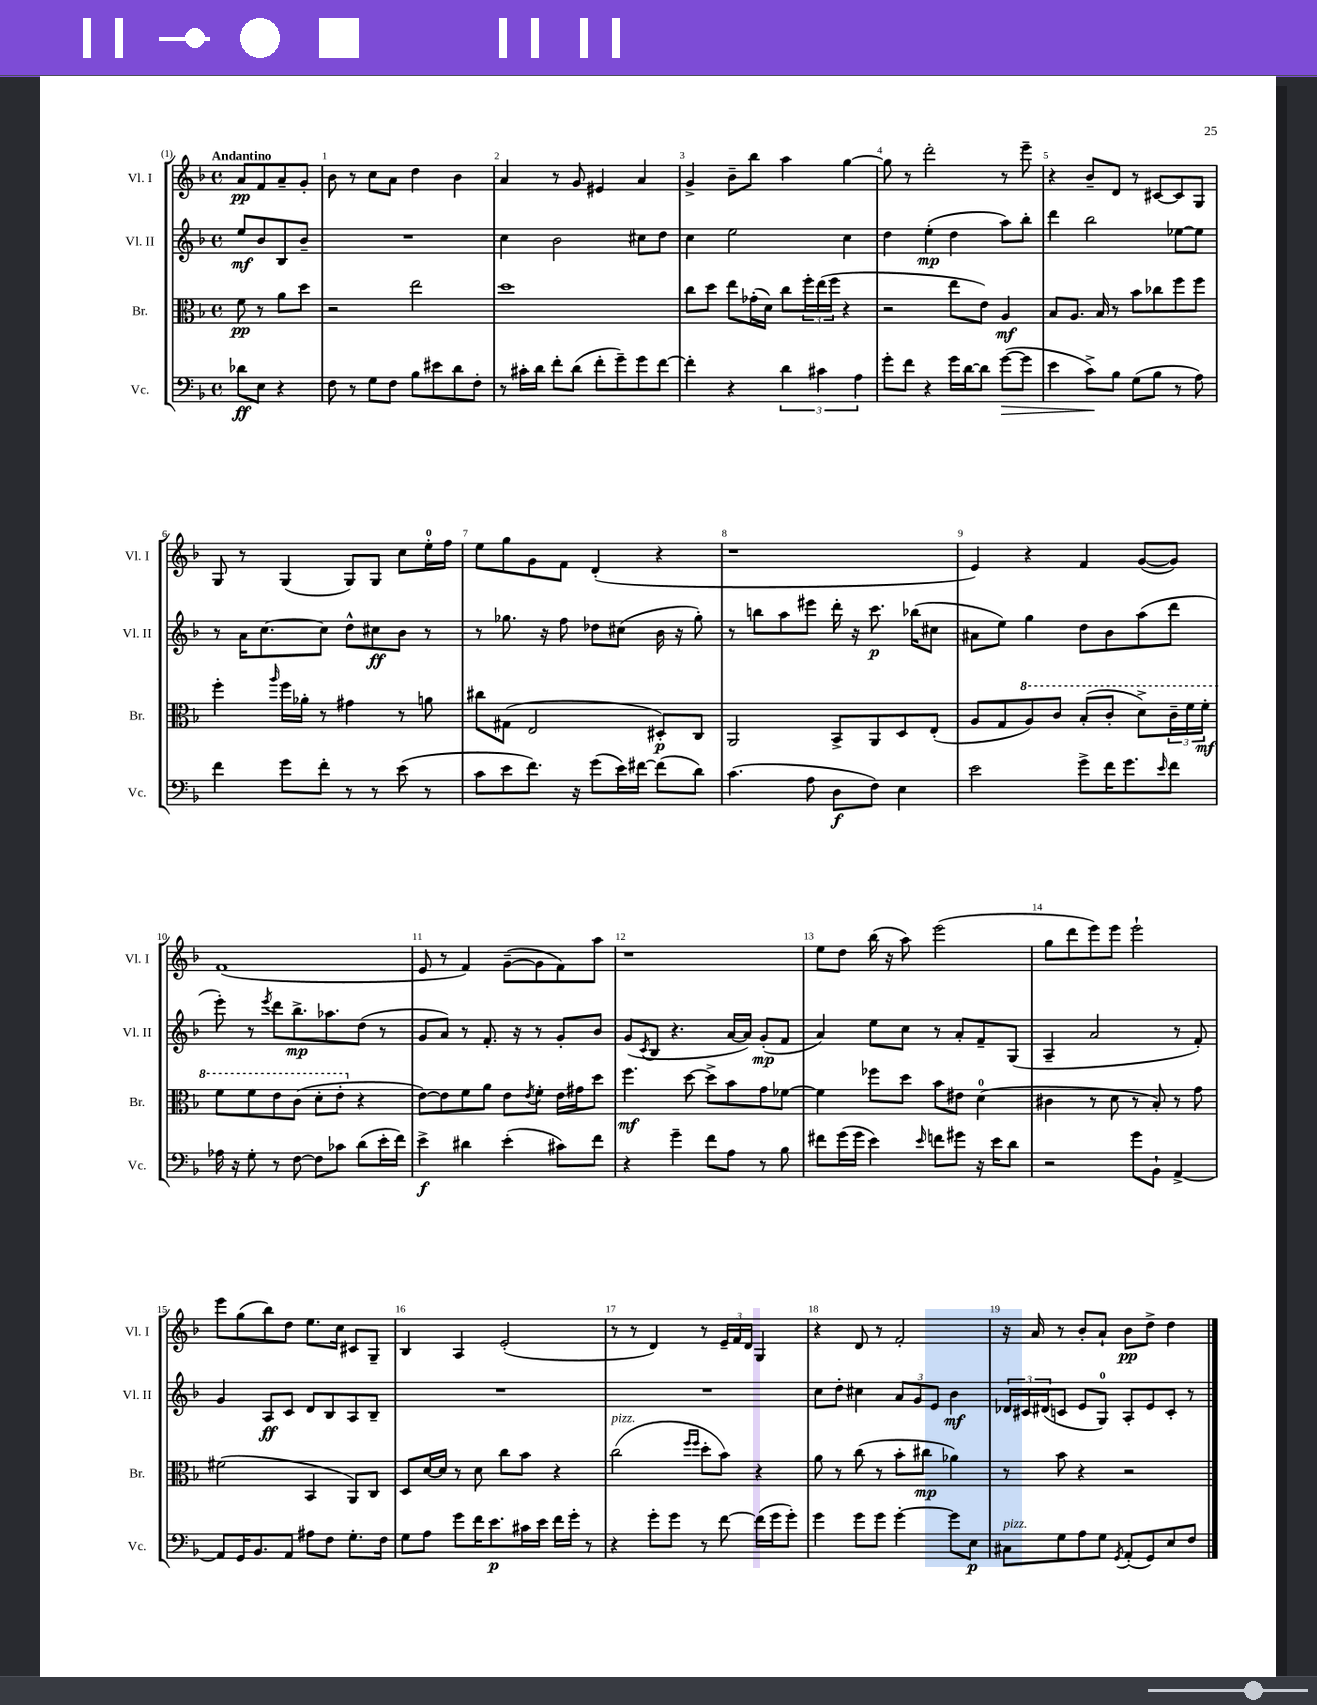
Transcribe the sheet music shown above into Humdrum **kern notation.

**kern	**kern	**kern	**kern
*staff4	*staff3	*staff2	*staff1
*clefF4	*clefC3	*clefG2	*clefG2
*k[b-]	*k[b-]	*k[b-]	*k[b-]
*M4/4	*M4/4	*M4/4	*M4/4
*met(c)	*met(c)	*met(c)	*met(c)
8d-	8f	8ee	8a
8E	8r	8b-	8f
4r	8a	8B-	8a~
.	8dd	8b-~	8g'
=	=	=	=
8F	2r	1r	8b-
8r	.	.	8r
8G	.	.	8cc
8F	.	.	8a
8B-	2ee	.	4dd
8e#	.	.	.
8d	.	.	4b-
8F'	.	.	.
=	=	=	=
8r	1dd	4cc	4a
16c#'	.	.	.
16d	.	.	.
8f'	.	2b-	8r
(8d	.	.	8g
8f'	.	.	4e#
8g~)	.	.	.
8g	.	8cc#	4a
[8f	.	8dd	.
=	=	=	=
4f']	8cc	4cc	4g^
.	8dd	.	.
4r	8ee	2ee	8b-~
.	(16g-'	.	8bb-
.	16d)	.	.
6d	8cc	.	4aa
.	24ff'	.	.
6c#	(24ee	.	.
.	24ff	.	.
.	4r	4cc	[4gg
6A	.	.	.
=	=	=	=
8g'	2r	4dd	8gg]
8f	.	.	8r
4r	.	(4ee'	2ddd'
16g	8ee	4dd	.
[16d	.	.	.
8d]	8e)	.	.
([8g	4A	8aa)	8r
8g]	.	8bb-'	8eee~
=	=	=	=
4e	8B-	4ddd	4r
.	8.A	.	.
8c^)	.	2bb-	8b-~
.	16B-	.	.
8B-	8r	.	8d
(8G	8b-	.	8r
8B-	8cc-	.	[8c#
8r	8ff	[8ee-	8c#]
8A)	8ff	8ee-]	8G
=	=	=	=
4f	4ff'	8r	8G
.	.	16a	8r
.	.	[8.cc	.
.	16qqaa	.	.
8g	16ff	.	(4G
.	16a-'	.	.
8f'	8r	8cc]	.
8r	4g#	8dd^^	8G)
8r	.	8cc#	8G
(8e	8r	8b-	8cc
8r	8a	8r	16ee'
.	.	.	16ff
=	=	=	=
8c	8cc#	8r	8ee
8e	(8G#	8.gg-	8gg
8.f)	2E	.	8g
.	.	16r	.
.	.	8ff	8f
16r	.	.	.
(8g	.	8dd-	(4d'
16e)	.	(8cc#	.
[16f#	.	.	.
(8f#]	8D#')	16b-	4r
.	.	16r	.
8d)	8C	8gg-')	.
=	=	=	=
(4.c	2AA	8r	1r
.	.	8bb	.
.	.	8aa	.
8A	.	8eee#	.
8D	8BB-^	16ddd'	.
.	.	16r	.
8F)	8AA	8.ccc	.
4E	8D	.	.
.	.	(16bb-	.
.	(8E'	8cc#	.
=	=	=	=
2e	8A	8a#	4e)
.	8G	8ee)	.
.	8a)	4gg	4r
.	8cc	.	.
8g^	(8b-'	8dd	4f
16f	8cc'	8b-	.
8.g	.	.	.
.	8dd^)	(8aa	([8g
16qqe	.	.	.
8f	24cc~	8ddd	8g])
.	24ff	.	.
.	24ff'	.	.
=	=	=	=
16A-	8ff	8eee')	(1f
16r	.	.	.
8G'	8ff	8r	.
.	.	8qeee	.
8r	8ee	8ddd	.
[8F	(8cc	8.bb-^	.
8F]	8dd'	.	.
.	.	8.aa-	.
8c-	8ee'	.	.
(8d	4r	(8dd	.
16e'	.	8r	.
16f)	.	.	.
=	=	=	=
4e^	[8e)	8g	8e
.	8e]	8a)	8r
4d#	8f	8r	4f)
.	8a	8.f'	.
(4e'	8e	.	([8g~
.	.	16r	.
.	8qe	.	.
.	8f'	8r	8g]
8c#)	16e	8g'	8f)
.	16g#	.	.
8f	8dd	8b-	8aa
=	=	=	=
4r	4.ff	(8g	1r
.	.	8qc	.
.	.	8B-	.
4g~	.	4.r	.
.	[8dd	.	.
8f	8dd^]	.	.
8A	8b-	[16a	.
.	.	16a])	.
8r	8g	(8g'	.
8B-	[8f-	8f	.
=	=	=	=
8f#	4f-]	4a)	8ee
(16g	.	.	8dd
16g	.	.	.
4e)	8ff-	8ee	(16bb-
.	.	.	16r
.	8dd	8cc	8aa)
16qqe	.	.	.
8f	8b-	8r	(2eee
8g#	8e#	8a'	.
16r	(4d	8f~	.
16e	.	.	.
8d	.	(8G	.
=	=	=	=
2r	4c#	4A~	8gg
.	.	.	8ddd
.	8r	2a	8eee)
.	8d	.	8eee
8g	8r	.	2eee`
8BB-`	8B-')	.	.
[4AA^	8r	8r	.
.	8g	8f')	.
=	=	=	=
8AA]	(2f#	4g	8eee
16GG	.	.	(8gg
8.BB-	.	.	.
.	.	8A	8bb-)
8AA	.	8c	8dd
8A#	4BB-	8d	8.ee
8F	.	8B-	.
.	.	.	16cc
8.G'	8AA)	8A	8c#
.	8C	8B-~	8G~
16F	.	.	.
=	=	=	=
8G	8D	1r	4B-
8A	[16d	.	.
.	16d]	.	.
8g	8r	.	4A
16f	8d	.	.
8.e	.	.	.
.	8cc	.	(2e'
16c#	8b-	.	.
16e	.	.	.
16f	4r	.	.
16g'	.	.	.
8r	.	.	.
=	=	=	=
4r	(2cc	1r	8r
.	.	.	8r
8g'	.	.	4d)
8g	.	.	.
.	16qqff	.	.
.	16qqff	.	.
8r	8dd'	.	8r
[8f	8b-)	.	24e~
.	.	.	24f
.	.	.	24d
(16f]	4r	.	4G
16g	.	.	.
8g')	.	.	.
=	=	=	=
4g	8a	8cc	4r
.	8r	8dd'	.
8g	(8cc	4cc#	8d
8g	8r	.	8r
[4g'	8b-'	12a	2f'
.	.	12g	.
.	8cc#	.	.
.	.	12e	.
8g]	4a-)	4b-	.
8E	.	.	.
=	=	=	=
8C#	8r	24d-	16r
.	.	24c#	.
.	.	.	16a
.	.	(24d#	.
8G	8b-	8c	8r
8A	4r	8e	8b-'
8G	.	8G)	8a`
8qGG	.	.	.
(8AA'	2r	8A'	8b-
8GG)	.	8e	8dd^
8E	.	8c'	4dd
8F	.	8r	.
==	==	==	==
*-	*-	*-	*-
